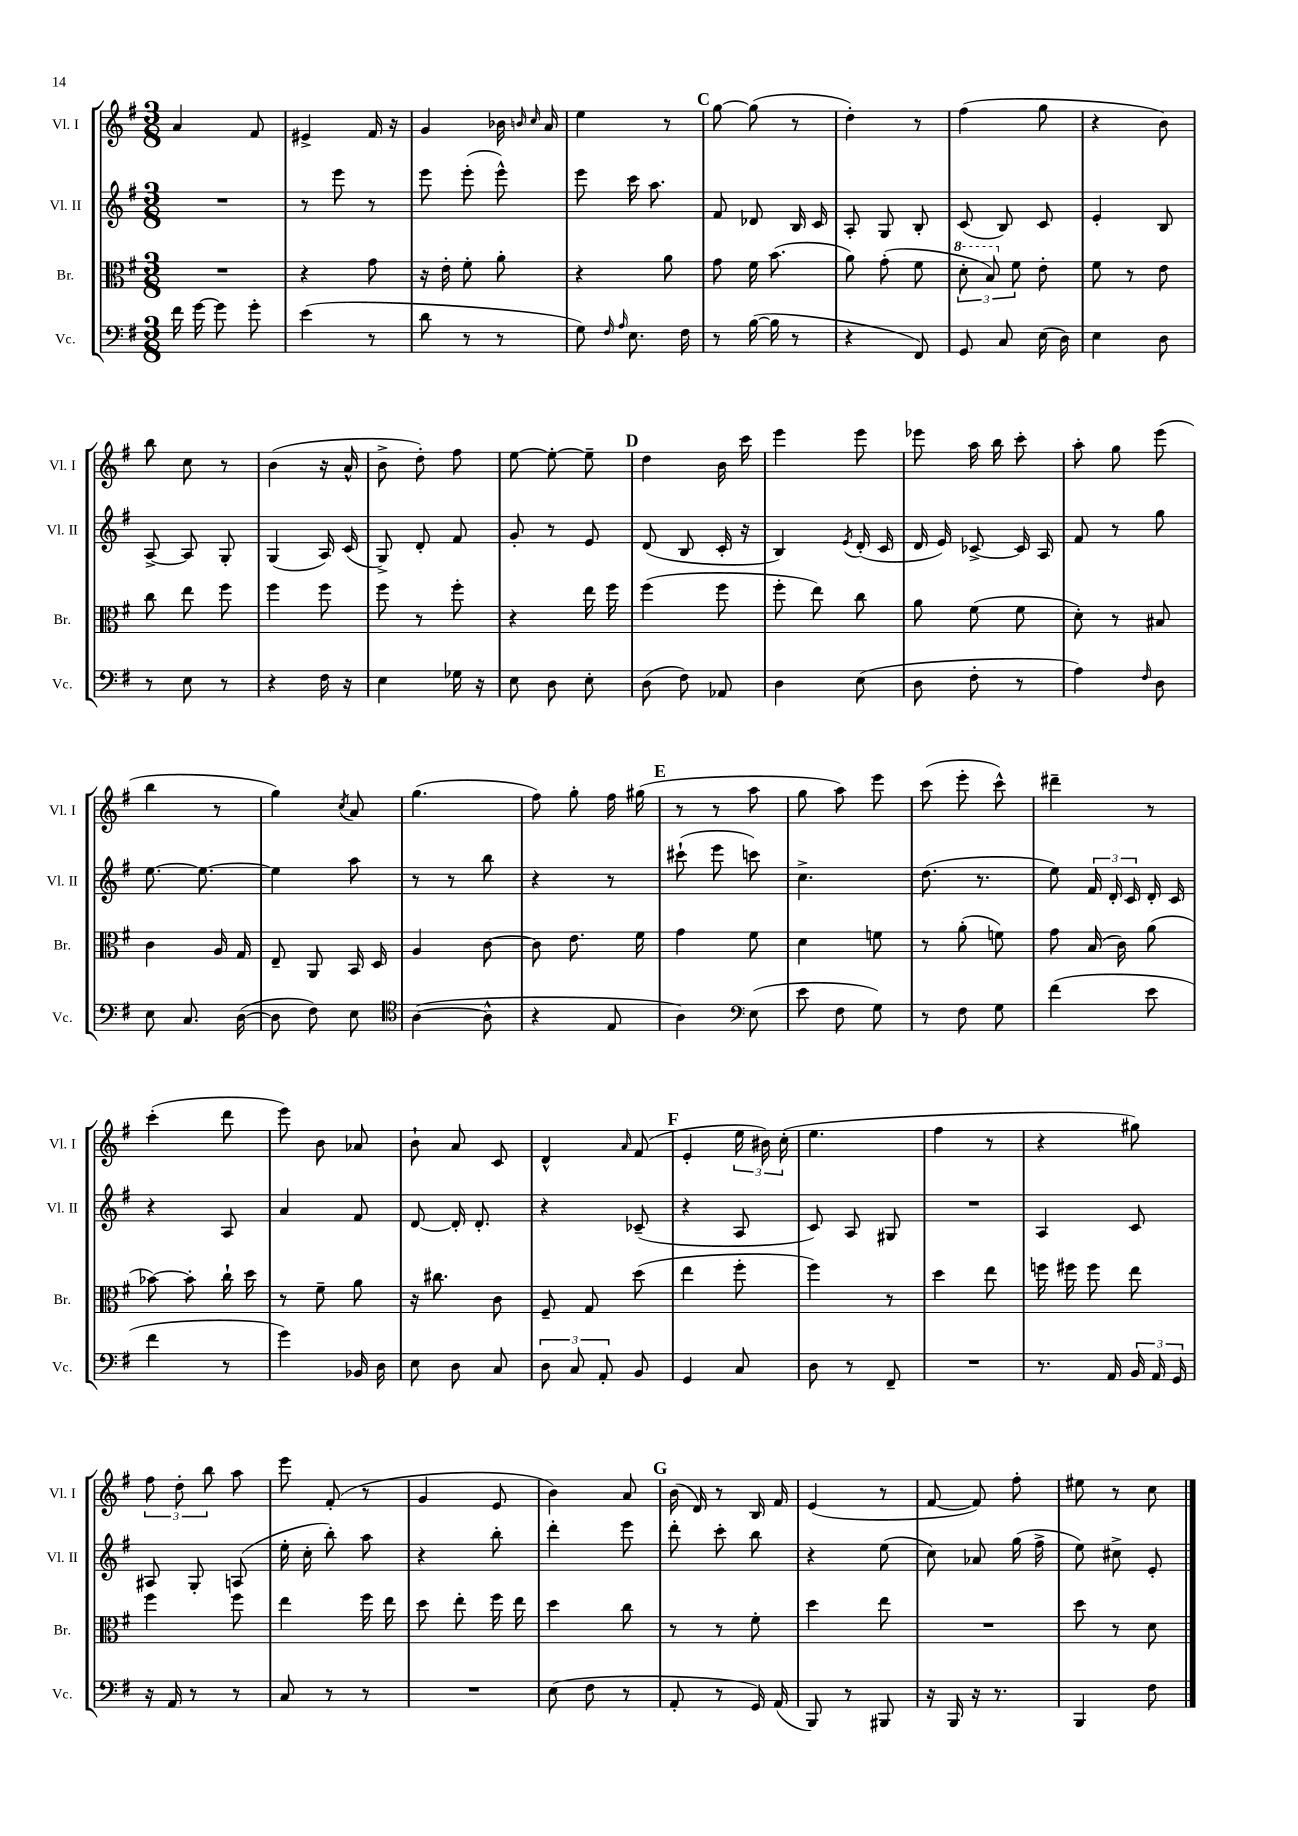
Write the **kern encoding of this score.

**kern	**kern	**kern	**kern
*staff4	*staff3	*staff2	*staff1
*clefF4	*clefC3	*clefG2	*clefG2
*k[f#]	*k[f#]	*k[f#]	*k[f#]
*M3/8	*M3/8	*M3/8	*M3/8
16f#	4.r	4.r	4a
[16g	.	.	.
8g]	.	.	.
8g'	.	.	8f#
=	=	=	=
(4e	4r	8r	4e#^
.	.	8eee	.
8r	8g	8r	16f#
.	.	.	16r
=	=	=	=
8d	16r	8eee	4g
.	16e'	.	.
8r	8f#'	(8eee'	.
8r	8a'	8eee^^)	16b-
.	.	.	16qqb
.	.	.	16qqcc
.	.	.	16a
=	=	=	=
8G)	4r	8eee	4ee
16qqF#	.	.	.
16qqA	.	.	.
8.E	.	16ccc	.
.	.	8.aa	.
.	8a	.	8r
16F#	.	.	.
=	=	=	=
8r	8g	8f#	[8gg
([16B	16f#	8d-	(8gg]
16B]	(8.b	.	.
8r	.	16B	8r
.	.	16c	.
=	=	=	=
4r	8a)	8A'	4dd')
.	(8g'	8G	.
8FF#)	8f#	8B'	8r
=	=	=	=
8GG	12dd'	(8c	(4ff#
.	12b)	.	.
8C	.	8B)	.
.	12f#	.	.
(16E	8e'	8c	8gg
16D)	.	.	.
=	=	=	=
4E	8f#	4e'	4r
.	8r	.	.
8D	8e	8B	8b)
=	=	=	=
8r	8cc	[8A^	8bb
8E	8ee	8A]	8cc
8r	8ff#	8G'	8r
=	=	=	=
4r	4ff#	(4G	(4b
16F#	8ff#	16A)	16r
16r	.	(16c	16a^^
=	=	=	=
4E	8ff#	8G^)	8b^
.	8r	8d'	8dd')
16G-	8ff#'	8f#	8ff#
16r	.	.	.
=	=	=	=
8E	4r	8g'	[8ee
8D	.	8r	8ee'_
8E'	16ee	8e	8ee~]
.	16ff#	.	.
=	=	=	=
(8D	(4ff#	(8d	4dd
8F#)	.	8B	.
8AA-	8ff#	16c'	16b
.	.	16r	16ccc
=	=	=	=
4D	8ff#'	4B)	4eee
.	8ee)	.	.
.	.	8qe	.
(8E	8cc	(16d'	8eee
.	.	16c	.
=	=	=	=
8D	8a	16d	8eee-
.	.	16e)	.
8F#'	(8f#	[8c-^	16aa
.	.	.	16bb
8r	8f#	16c-]	8ccc'
.	.	16A	.
=	=	=	=
4A)	8d')	8f#	8aa'
.	8r	8r	8gg
16qqF#	.	.	.
8D	8B#	8gg	(8eee
=	=	=	=
8E	4c	[8.ee	4bb
8.C	.	.	.
.	.	8.ee_	.
.	16A	.	8r
([16D	16G	.	.
=	=	=	=
8D]	8E~	4ee]	4gg)
8F#)	8AA	.	.
.	.	.	8qcc
8E	16BB	8aa	8a
.	16D	.	.
=	=	=	=
*clefC4	*	*	*
([4A	4A	8r	(4.gg
.	.	8r	.
8A^^]	[8c	8bb	.
=	=	=	=
4r	8c]	4r	8ff#)
.	8.e	.	8gg'
8E	.	8r	16ff#
.	16f#	.	(16gg#
=	=	=	=
4A)	4g	(8ccc#`	8r
.	.	8eee	8r
*clefF4	*	*	*
(8E	8f#	8ccc)	8aa
=	=	=	=
8e	4d	4.cc^	8gg
8F#	.	.	8aa)
8G)	8f	.	8eee
=	=	=	=
8r	8r	(8.dd	(8ccc
8F#	(8a'	.	8eee'
.	.	8.r	.
8G	8f)	.	8ccc^^)
=	=	=	=
(4f#	8g	8ee)	4ddd#~
.	(16B	24f#	.
.	.	24d'	.
.	16c)	.	.
.	.	24c	.
8e	(8a	16d'	8r
.	.	16c	.
=	=	=	=
4f#	[8b-)	4r	(4ccc'
.	8b-']	.	.
8r	16cc`	8A	8ddd
.	16dd	.	.
=	=	=	=
4g)	8r	4a	8eee)
.	8f#~	.	8b
16BB-	8a	8f#	8a-
16D	.	.	.
=	=	=	=
8E	16r	[8d	8b`
.	8.cc#	.	.
8D	.	16d']	8a
.	.	8.d'	.
8C	8c	.	8c
=	=	=	=
12D	8F#~	4r	4d^^
12C	.	.	.
.	8G	.	.
12AA'	.	.	.
.	.	.	16qqa
8BB	(8dd	(8c-~	(8f#
=	=	=	=
4GG	4ee	4r	4e'
8C	8ff#'	8A	24ee
.	.	.	24b#)
.	.	.	(24cc'
=	=	=	=
8D	4ff#)	8c)	4.ee
8r	.	8A	.
8FF#~	8r	8G#	.
=	=	=	=
4.r	4dd	4.r	4ff#
.	8ee	.	8r
=	=	=	=
8.r	16ff	4A	4r
.	16ff#	.	.
.	8ff#	.	.
16AA	.	.	.
24BB	8ee	8c	8gg#)
24AA	.	.	.
24GG	.	.	.
=	=	=	=
16r	4ff#	8A#	12ff#
16AA	.	.	.
.	.	.	12dd'
8r	.	8G'	.
.	.	.	12bb
8r	8ff#	(8A	8aa
=	=	=	=
8C	4ee	16ee'	8eee
.	.	16cc'	.
8r	.	8bb')	(8f#'
8r	16ff#	8aa	8r
.	16ee	.	.
=	=	=	=
4.r	8dd	4r	4g
.	8ee'	.	.
.	16ff#	8bb'	8e
.	16ee	.	.
=	=	=	=
(8E	4dd	4ddd'	4b)
8F#	.	.	.
8r	8cc	8eee	8a
=	=	=	=
8AA'	8r	8ddd'	(16b
.	.	.	16d)
8r	8r	8ccc'	8r
16GG)	8f#'	8bb	16B
(16AA	.	.	16f#
=	=	=	=
8BBB)	4dd	4r	(4e
8r	.	.	.
8BBB#	8ee	(8ee	8r
=	=	=	=
16r	4.r	8cc)	[8f#
16BBB	.	.	.
16r	.	8a-	8f#])
8.r	.	.	.
.	.	(16gg	8ff#'
.	.	16ff#^	.
=	=	=	=
4BBB	8dd	8ee)	8ee#
.	8r	8cc#^	8r
8F#	8d	8e'	8cc
==	==	==	==
*-	*-	*-	*-
